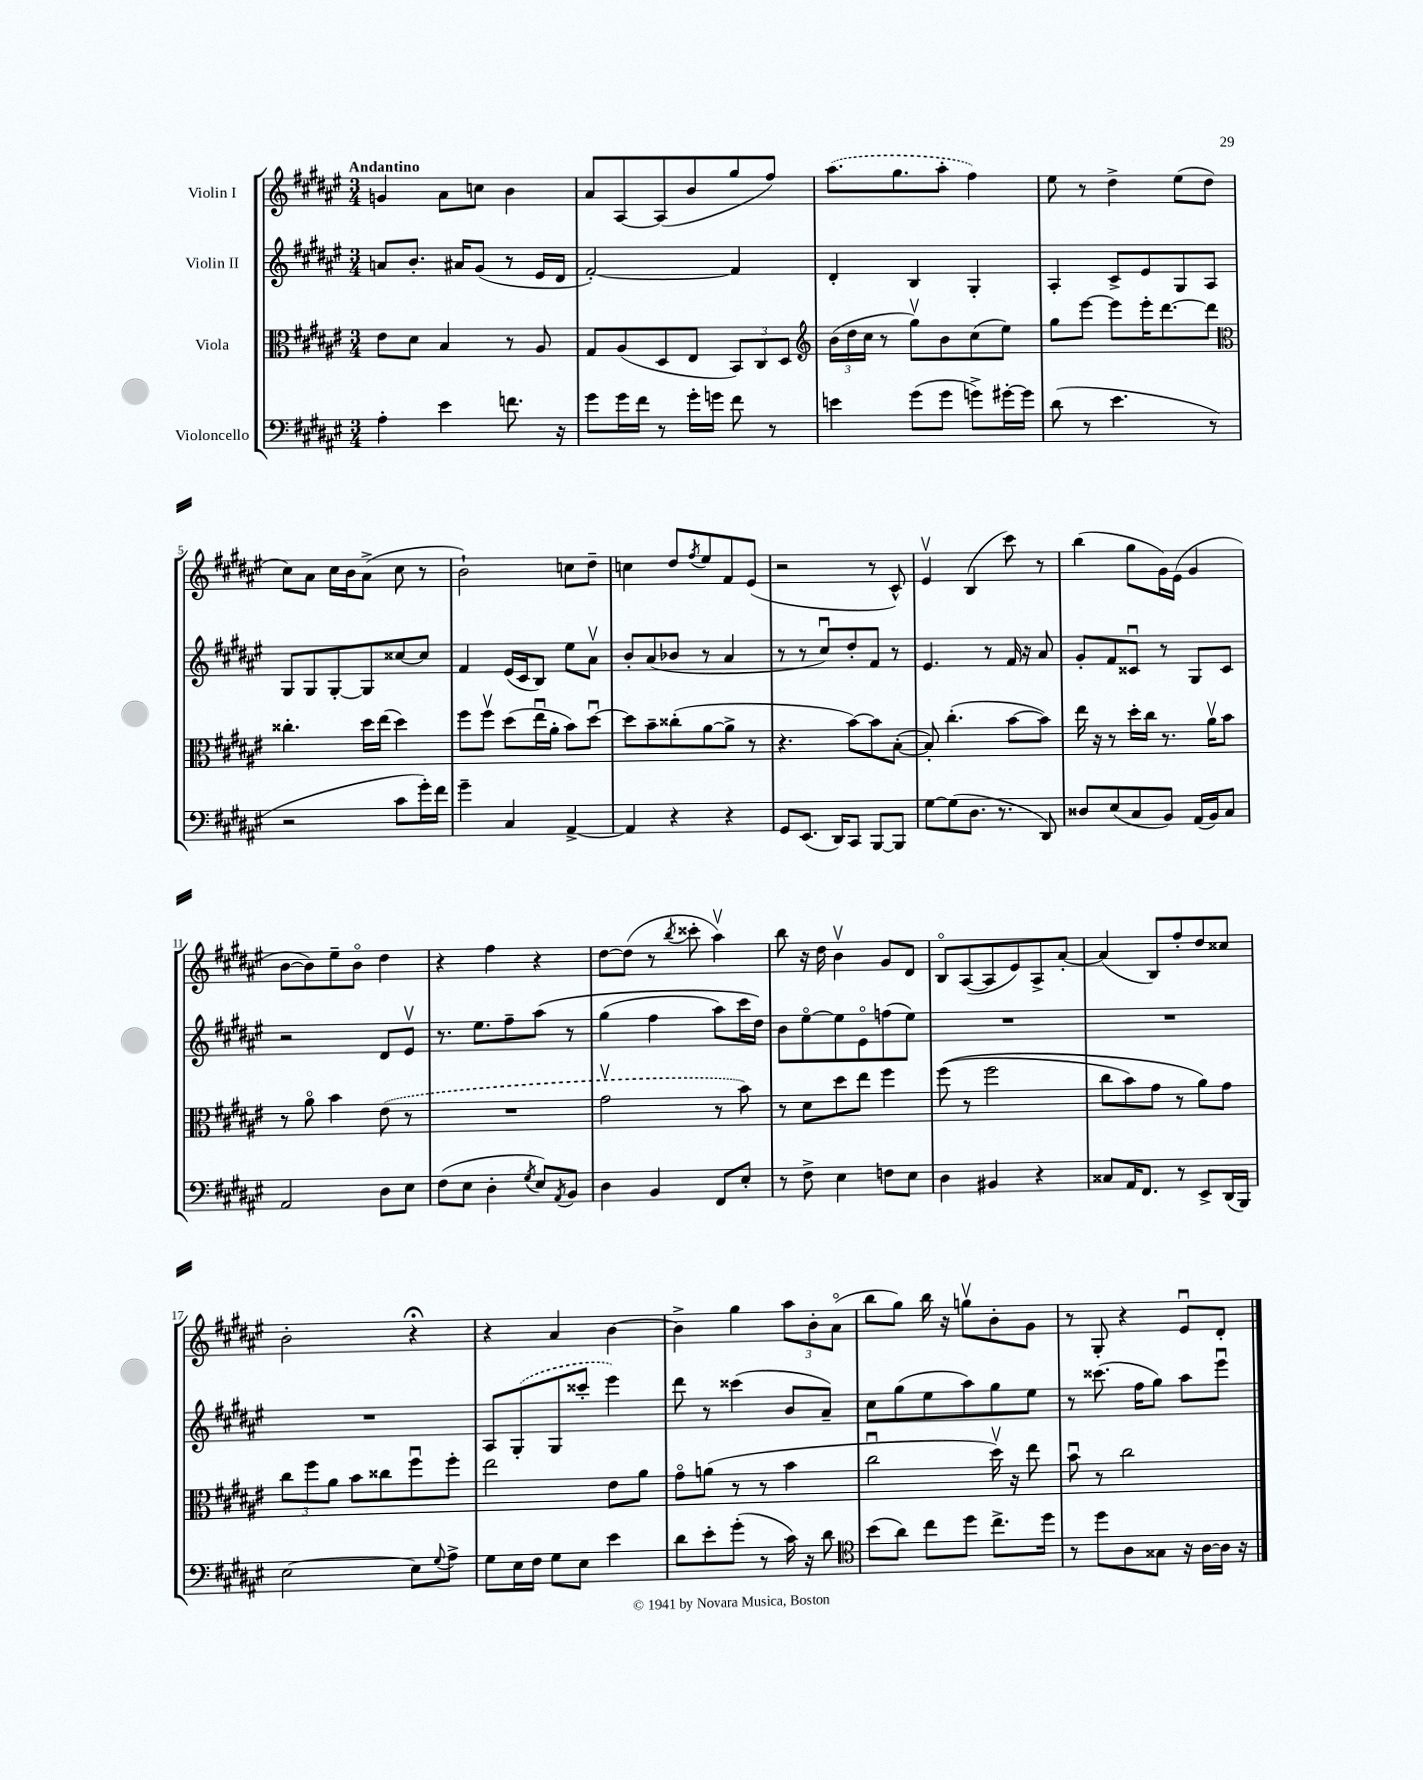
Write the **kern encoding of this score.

**kern	**kern	**kern	**kern
*part4	*part3	*part2	*part1
*staff4	*staff3	*staff2	*staff1
*I"Violoncello	*I"Viola	*I"Violin II	*I"Violin I
*clefF4	*clefC3	*clefG2	*clefG2
*k[f#c#g#d#a#e#]	*k[f#c#g#d#a#e#]	*k[f#c#g#d#a#e#]	*k[f#c#g#d#a#e#]
*M3/4	*M3/4	*M3/4	*M3/4
=1	=1	=1	=1
!	!	!	!LO:TX:a:B:t=Andantino
4A#'\	8e#\L	8an/L	4gn/
.	8d#\J	8.b'/J	.
4e#\	4B/	.	8a#\L
.	.	16a#X/KL	.
.	.	(8g#/J	8ccn\J
8.fn\	8r	8r	4b\
.	8A#/	16e#/LL	.
16r	.	16d#/JJ	.
=2	=2	=2	=2
8g#\L	8G#/L	[2f#'/)	8a#/L
16g#\L	(8A#/	.	[8A#/
16f#\JJ	.	.	.
8r	8D#/	.	(8A#/]
16g#'\LL	8E#/J	.	8b/
16gn\JJ	.	.	.
8f#\	12BB/L)	4f#/]	8gg#/
.	12C#/	.	.
8r	.	.	8ff#/J)
.	12D#/J	.	.
=3	=3	=3	=3
*	*clefG2	*	*
4en\	(24b\LL	4d#'/	(8.aa#\L
.	24dd#\	.	.
.	24cc#\JJ	.	.
.	8r	.	.
.	.	.	8.gg#\
(8g#\L	8gg#v\L)	4B/	.
8g#\J	8b\	.	8aa#'\J
8gn^\L)	(8cc#\	4G#'/	4ff#\)
[16g#X'\L	8ee#\J)	.	.
16g#\JJ]	.	.	.
=4	=4	=4	=4
(8d#\	8gg#\L	4A#'/	8ee#\
8r	[8eee#\J	.	8r
4.e#\	8eee#\L]	8c#^/L	4dd#^\
.	16eee#'\K	8e#/	.
.	[8.ddd#\	.	.
.	.	8G#/	(8ee#\L
8r	8ddd#\J]	8A#/J	8dd#\J
!!LO:LB:g=z
=5	=5	=5	=5
*	*clefC3	*	*
2r	4.cc##X'\	8G#/L	8cc#\L)
.	.	8G#/	8a#\J
.	.	[8G#'/	16cc#\LL
.	.	.	16b\J
.	16dd#\LL	8G#/]	(8a#^\J
.	(16ee#\JJ	.	.
8c#\L	4dd#\)	[8cc##X/	8cc#\
16g#'\L)	.	8cc##/J]	8r
16f#\JJ	.	.	.
=6	=6	=6	=6
4g#~\	8ff#\L	4f#/	2b`\)
.	8ff#v\J	.	.
4C#/	(8dd#\L	(16e#/LL	.
.	.	16c#/J	.
.	16ee#u\L	8B/J)	.
.	16a#'\JJ	.	.
[4AA#^/	8b\L)	8ee#\L	8ccn\L
.	[8dd#u\J	8a#v\J	8dd#~\J
=7	=7	=7	=7
4AA#/]	8dd#\L]	8b'/L	4ccn\
.	8b~\	(8a#/	.
4r	(8cc##X'\	8b-X/J	8dd#/L
.	.	.	8qff#/
.	[8a#\	8r	8ee#/
4r	8a#^\J]	4a#/	8f#/
.	8r	.	(8e#/J
=8	=8	=8	=8
8GG#/L	4.r	8r	2r
(8.EE#/J	.	8r	.
.	.	8cc#u/L)	.
16DD#/KL)	.	.	.
8CC#/J	[8b\L)	8dd#'/	.
[8BBB/L	8b\]	8f#/J	8r
8BBB/J]	([8B'\J	8r	8c#^^/)
=9	=9	=9	=9
[8G#\L	8B'/])	4.e#/	4e#v/
(8G#\]	(4.cc#'\	.	.
8.D#\J	.	.	(4B/
.	.	8r	.
8.r	.	.	.
.	[8b\L	16f#/	8ccc#\)
.	.	16r	.
8DD#/)	8b\J])	8a#/	8r
=10	=10	=10	=10
8D##X/L	16ee#\	8g#'/L	(4bb\
.	16r	.	.
(8E#/	8r	8f#/	.
8C#/	16dd#'\LL	8c##Xu/J	8gg#\L
.	16cc#\JJ	.	.
8BB/J)	8.r	8r	16g#\L)
.	.	.	(16e#\JJ
(16AA#/LL	.	8G#/L	4g#/
16BB/J)	16a#v\KL	.	.
8C#/J	8b\J	8c##/J	.
!!LO:LB:g=z
=11	=11	=11	=11
2AA#/	8r	2r	[8b\L
.	8a#\	.	8b\])
.	4b\	.	8ee#~\
.	.	.	8b\J
8D#\L	(8e#\	8d#/L	4dd#\
8E#\J	8r	8e#v/J	.
=12	=12	=12	=12
(8F#\L	2.r	8.r	4r
8E#\J	.	.	.
.	.	8.ee#\L	.
4D#'\	.	.	4ff#\
.	.	8ff#~\	.
8qG#/	.	.	.
8E#/L)	.	(8aa#\J	4r
8qAA#/	.	.	.
8BB/J	.	8r	.
=13	=13	=13	=13
4D#\	2g#v\	(4gg#\	[8dd#\L
.	.	.	(8dd#\J]
4BB/	.	4ff#\	8r
.	.	.	8qbb/
.	.	.	8ccc##X'\
8FF#/L	8r	8aa#\L)	4aa#v\)
8E#'/J	8b\)	16ccc#\L	.
.	.	16dd#\JJ)	.
=14	=14	=14	=14
8r	8r	8b\L	8bb\
8F#^\	8d#\L	[8ee#\	16r
.	.	.	16dd#\
4E#\	8dd#\	8ee#\]	4bv\
.	8ee#\J	8e#\	.
8Fn\L	4ff#\	(8ffn\	8g#/L
8E#\J	.	8ee#\J)	8d#/J
=15	=15	=15	=15
4D#\	((8ff#\	2.r	8B/L
.	8r	.	([8A#/
4BB#X/	2ff#\	.	8A#/]
.	.	.	8e#/)
4r	.	.	8A#^/
.	.	.	[8a#'/J
=16	=16	=16	=16
8C##X/L	8cc#\L	2.r	(4a#/]
16AA#/K	8b\)	.	.
8.FF#/J	.	.	.
.	8g#\J	.	8B/L)
8r	8r	.	8ff#'/
8EE#^/L	8a#\L)	.	8dd#/
(16DD#/L	8g#\J	.	8cc##X/J
16BBB/JJ)	.	.	.
!!LO:LB:g=z
=17	=17	=17	=17
[2E#\	12cc#\L	2.r	2b'\
.	12ff#\	.	.
.	12a#\J	.	.
.	8b\L	.	.
.	8cc##X\	.	.
8E#\L]	8ff#u\	.	4r;<
8qqG#/	.	.	.
8A#^\J	8ff#'\J	.	.
=18	=18	=18	=18
8G#\L	2ee#\	8A#/L	4r
16E#\L	.	(8G#'/	.
16F#\JJ	.	.	.
8G#\L	.	8G#/	4a#/
8E#\J	.	8ccc##X'/J	.
4e#\	8e#\L	4eee#\)	[4b\
.	8a#\J	.	.
=19	=19	=19	=19
8d#\L	8g#\L	8ddd#\	4b^\]
8e#'\	(8an\J	8r	.
(8g#'\J	8r	(4ccc##X\	4gg#\
8r	8r	.	.
16c#\)	4b\	8b/L	12aa#\L
16r	.	.	.
.	.	.	12b'\
8d#\	.	8a#~/J)	.
.	.	.	(12a#\J
=20	=20	=20	=20
*clefC4	*	*	*
(8b\L	2cc#u\	8cc#\L	8bb\L
8a#\J)	.	(8gg#\	8gg#\J)
8cc#\L	.	8ee#\	16bb\
.	.	.	16r
8dd#\J	.	8aa#\)	8ggnv\L
8.cc#^\L	16dd#v\)	8gg#\	8b'\
.	16r	.	.
.	8ee#\	8ee#\J	8g#\J
16dd#\Jk	.	.	.
=21	=21	=21	=21
8r	8bu\	8r	8r
8dd#\L	8r	(8.ccc##X\	8G#'/
8A#\	2cc#\	.	4r
.	.	16ff#\KL	.
8G##X\J	.	8gg#\J)	.
16r	.	8aa#\L	8e#u/L
[16A#\LL	.	.	.
16A#\JJ]	.	8eee#u\J	8d#'/J
16r	.	.	.
==	==	==	==
*-	*-	*-	*-
